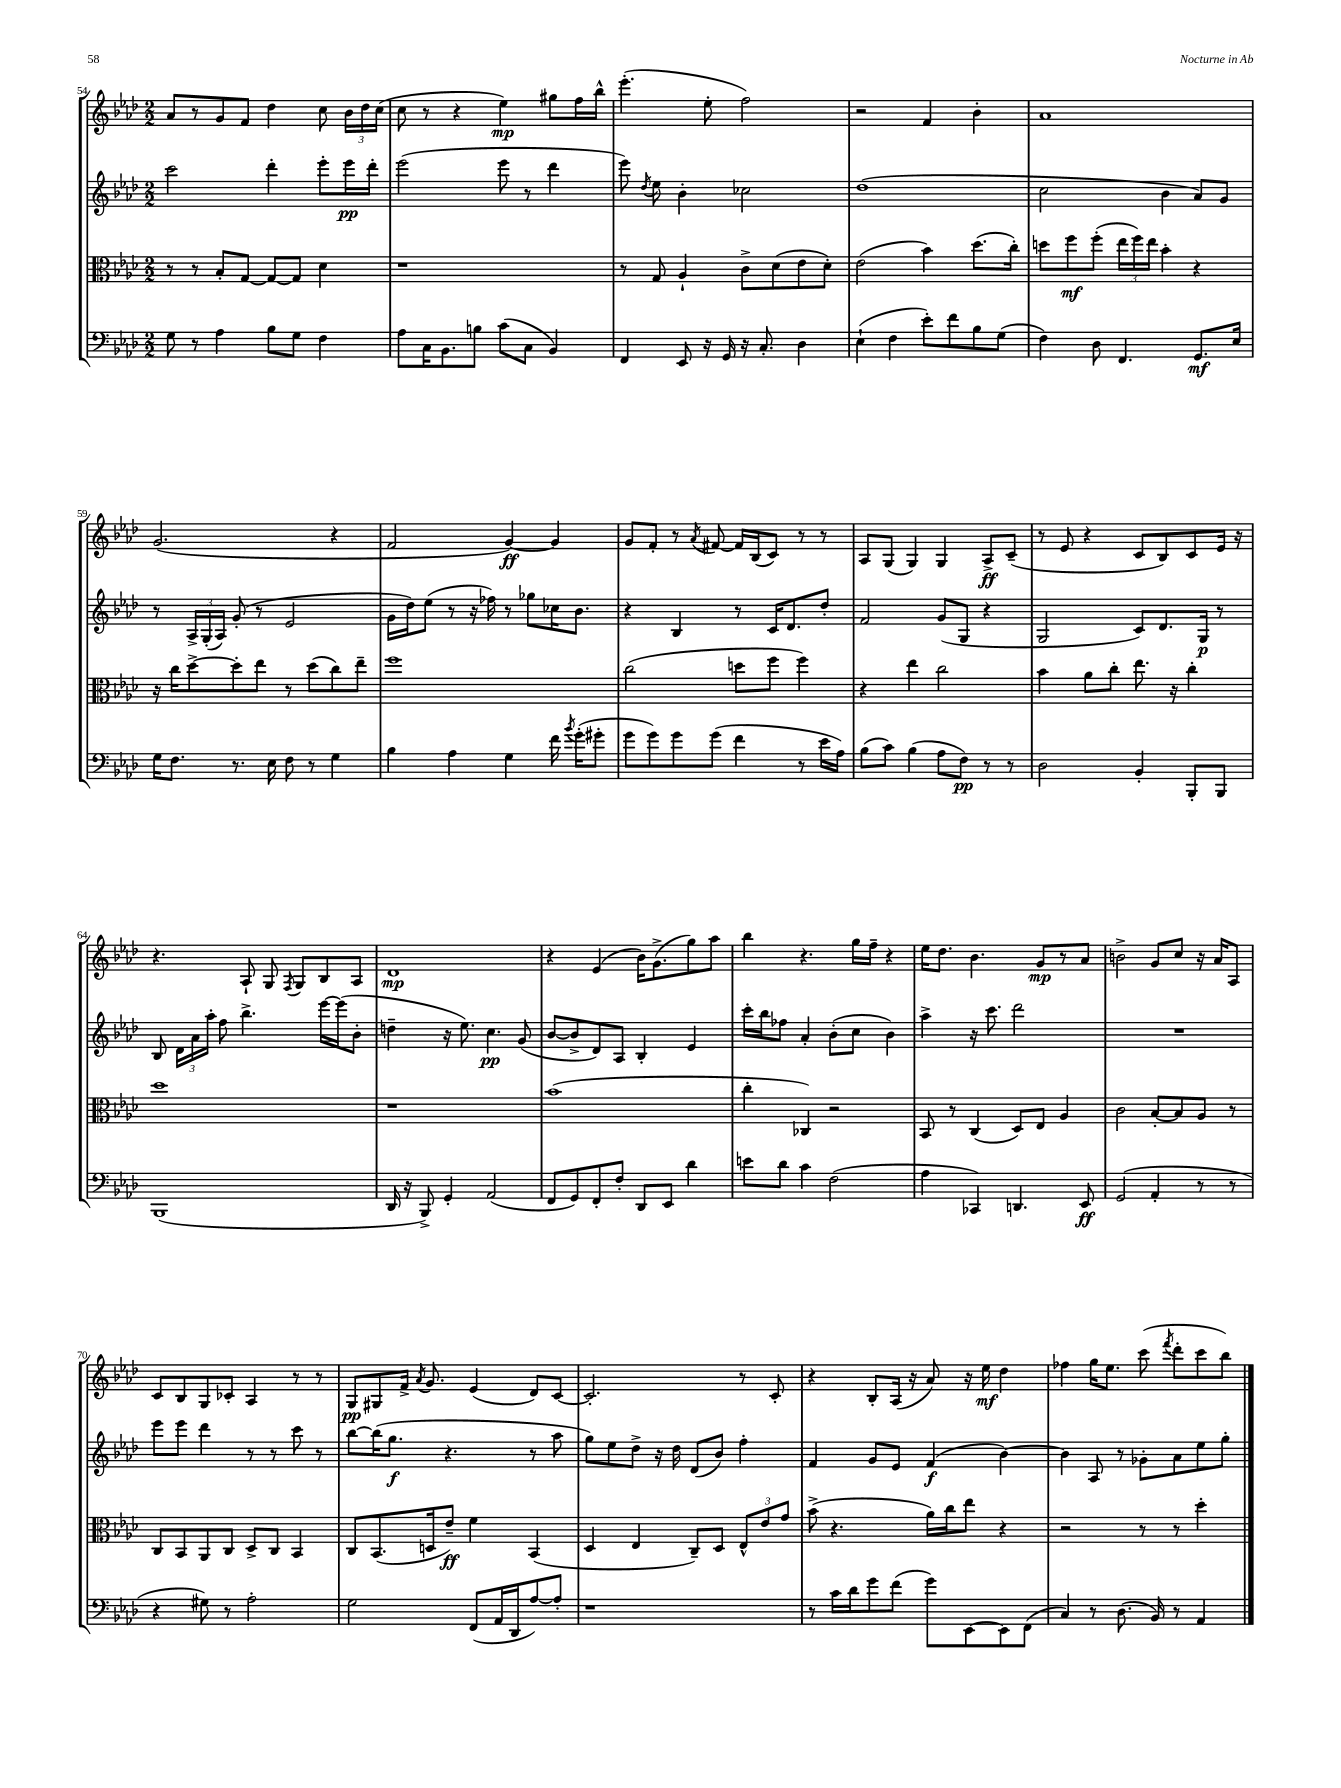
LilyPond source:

<<
\new StaffGroup <<
\new Staff = "s0" {
    \clef treble \key aes \major \numericTimeSignature \time 2/2
    \autoBeamOff aes'8[ r8 g'8 f'8] des''4 c''8 \tuplet 3/2 { bes'16[ des''16 c''16]( } |
    c''8 r8 r4 ees''4\mp) gis''8[ f''16 bes''16]-^ |
    ees'''4.-.( ees''8-. f''2) |
    r2 f'4 bes'4-. |
    aes'1 |
    g'2.( r4 |
    f'2 g'4~\ff) g'4 |
    g'8[ f'8]-. r8 \acciaccatura { aes'8 } fis'8~ fis'16[ bes16( c'8]) r8 r8 |
    aes8[ g8]( g4) g4 aes8[->\ff c'8]--( |
    r8 ees'8 r4 c'8[ bes8) c'8 ees'16] r16 |
    r4. aes8-! g8 \acciaccatura { f8 } g8[ bes8 aes8] |
    des'1\mp |
    r4 ees'4( bes'16[) g'8.->( g''8) aes''8] |
    bes''4 r4. g''16[ f''16]-- r4 |
    ees''16[ des''8.] bes'4. g'8[\mp r8 aes'8] |
    b'2-> g'8[ c''8] r16 aes'16[ aes8] |
    c'8[ bes8 g8 ces'8]-. aes4 r8 r8 |
    g8[\pp gis8 f'16]-> \acciaccatura { aes'8 } g'8. ees'4( des'8[) c'8]~ |
    c'2.-. r8 c'8-. |
    r4 bes8[-. aes16]( r16 aes'8) r16 ees''16\mf des''4 |
    fes''4 g''16[ ees''8.] c'''8( \acciaccatura { f'''8 } des'''8[-. c'''8 bes''8]) \bar "|." |
}
\new Staff = "s1" {
    \clef treble \key aes \major \numericTimeSignature \time 2/2
    \autoBeamOff c'''2 des'''4-. ees'''8[-. ees'''16\pp des'''16]-. |
    ees'''2( ees'''8 r8 des'''4 |
    ees'''8) \acciaccatura { des''8 } ees''8 bes'4-. ces''2 |
    des''1( |
    c''2 bes'4 aes'8[) g'8] |
    r8 \tuplet 3/2 { aes16[-> g16-.( aes16]) } g'8-.( r8 ees'2 |
    g'16[ des''16) ees''8]( r8 r16 fes''16) r8 ges''8[ ces''16 bes'8.] |
    r4 bes4 r8 c'16[ des'8. des''8]-. |
    f'2 g'8[( g8] r4 |
    g2 c'8[) des'8. g16]\p r8 |
    bes8 \tuplet 3/2 { des'16[ aes'16 aes''16]-. } f''8 bes''4.-> ees'''16[~ ees'''16( bes'8]-. |
    d''4-- r16 ees''8.) c''4.\pp g'8( |
    bes'8[~ bes'8-> des'8) aes8] bes4-. ees'4 |
    c'''16[-. bes''16 fes''8] aes'4-. bes'8[-.( c''8] bes'4) |
    aes''4-> r16 c'''8. des'''2 |
    R1 |
    ees'''8[ ees'''8] des'''4 r8 r8 c'''8 r8 |
    bes''8[~ bes''16( g''8.]\f r4. r8 aes''8 |
    g''8[) ees''8 des''8]-> r16 des''16 des'8[( bes'8]) f''4-. |
    f'4 g'8[ ees'8] f'4\f( bes'4~) |
    bes'4 aes8 r8 ges'8[-. aes'8 ees''8 g''8]-. \bar "|." |
}
\new Staff = "s2" {
    \clef alto \key aes \major \numericTimeSignature \time 2/2
    \autoBeamOff r8 r8 bes8[-. g8]~ g8[~ g8] des'4 |
    r1 |
    r8 g8 aes4-! c'8[-> des'8( ees'8 des'8]-.) |
    ees'2( bes'4) des''8.[( c''16]-.) |
    d''8[ f''8\mf f''8]-.( \tuplet 3/2 { ees''16[ f''16) ees''16] } bes'4-. r4 |
    r16 c''16[ des''8~-> des''8-. ees''8] r8 des''8[( c''8) ees''8]-- |
    f''1 |
    c''2( d''8[ f''8] f''4) |
    r4 ees''4 c''2 |
    bes'4 aes'8[ c''8]-. ees''8. r16 c''4-. |
    des''1 |
    r1 |
    bes'1( |
    c''4-. ces4) r2 |
    bes,8 r8 c4( des8[) ees8] aes4 |
    c'2 bes8[~-. bes8 aes8] r8 |
    c8[ bes,8 aes,8 c8] des8[-> c8] bes,4 |
    c8[ bes,8.( d16 ees'8]--\ff) f'4 bes,4( |
    des4 ees4 c8[--) des8] \tuplet 3/2 { ees8[-^ ees'8 g'8] } |
    bes'8->( r4. aes'16[) c''16 ees''8] r4 |
    r2 r8 r8 des''4-. \bar "|." |
}
\new Staff = "s3" {
    \clef bass \key aes \major \numericTimeSignature \time 2/2
    \autoBeamOff g8 r8 aes4 bes8[ g8] f4 |
    aes8[ c16 bes,8. b8] c'8[( c8] bes,4) |
    f,4 ees,8 r16 g,16 r16 c8.-. des4 |
    ees4-!( f4 ees'8[-.) f'8 bes8 g8]( |
    f4) des8 f,4. g,8.[\mf ees16] |
    g16[ f8.] r8. ees16 f8 r8 g4 |
    bes4 aes4 g4 f'16 \acciaccatura { bes'8 } g'16[-.( gis'8]-. |
    g'8[ g'8) g'8 g'8]( f'4 r8 ees'16[ aes16]) |
    bes8[( c'8]) bes4( aes8[ f8]\pp) r8 r8 |
    des2 bes,4-. bes,,8[-. bes,,8] |
    bes,,1( |
    des,16 r16 bes,,8->) g,4-. aes,2( |
    f,8[ g,8) f,8-. f8]-. des,8[ ees,8] des'4 |
    e'8[ des'8] c'4 f2( |
    aes4 ces,4) d,4. ees,8\ff |
    g,2( aes,4-. r8 r8 |
    r4 gis8) r8 aes2-. |
    g2 f,8[( aes,16 des,16 aes8~) aes8]-. |
    r1 |
    r8 c'16[ des'16 g'8 f'8]( g'8[) ees,8~ ees,8 f,8]( |
    c4) r8 des8.( bes,16) r8 aes,4 \bar "|." |
}
>>
>>
\layout { \context { \Score currentBarNumber = #54 } }
